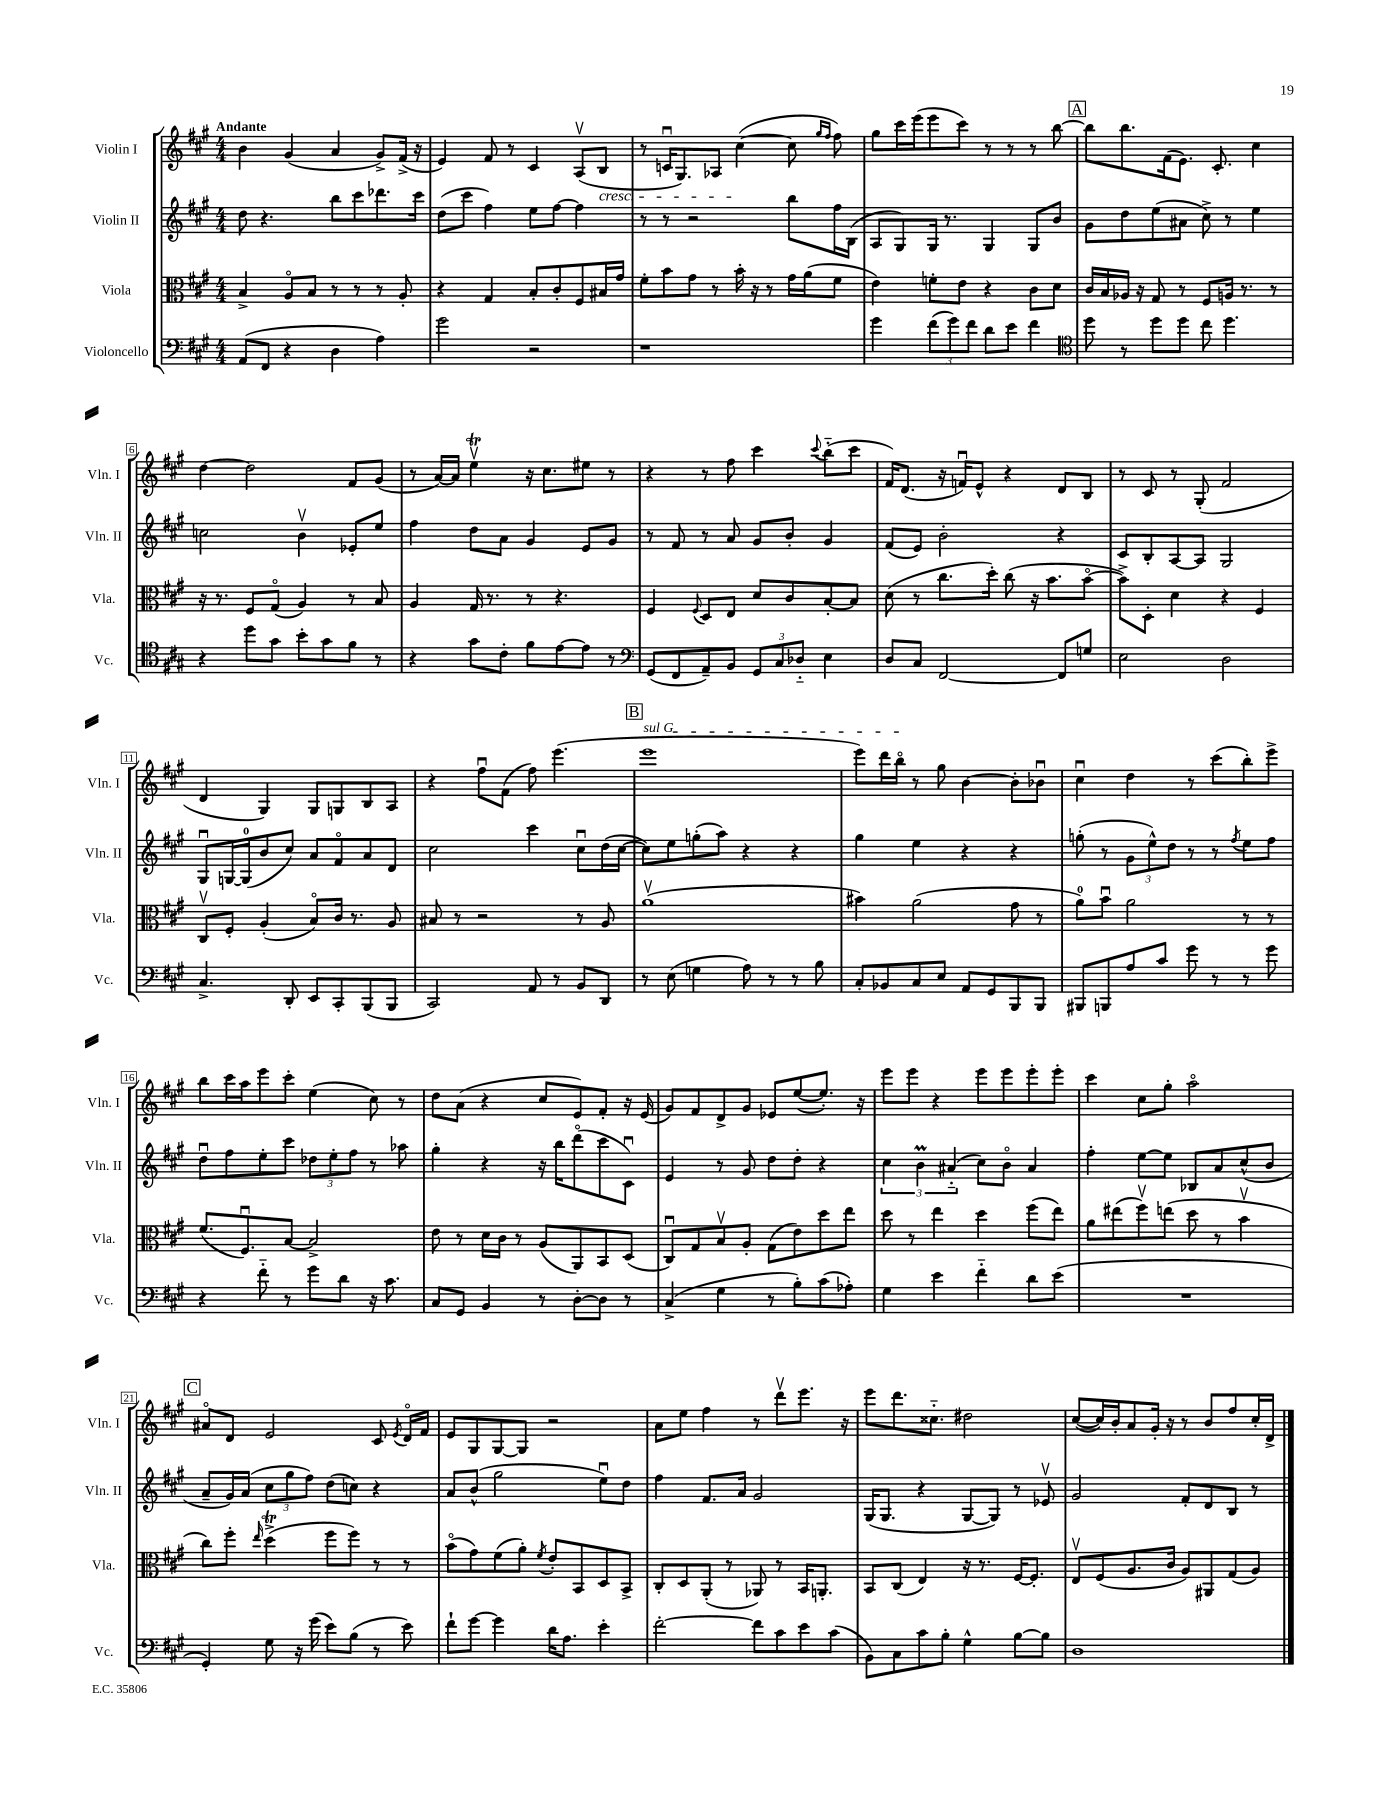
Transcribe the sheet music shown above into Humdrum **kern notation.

**kern	**kern	**kern	**kern
*staff4	*staff3	*staff2	*staff1
*clefF4	*clefC3	*clefG2	*clefG2
*k[f#c#g#]	*k[f#c#g#]	*k[f#c#g#]	*k[f#c#g#]
*M4/4	*M4/4	*M4/4	*M4/4
(8AA	4B^	8dd	4b
8FF#	.	4.r	.
4r	8Ao	.	(4g#
.	8B	.	.
4D	8r	8bb	4a
.	8r	8ccc#	.
4A)	8r	8.ddd-	8g#^)
.	8A'	.	(16f#^
.	.	16ccc#	16r
=	=	=	=
2g#	4r	(8dd	4e)
.	.	8ccc#	.
.	4G#	4ff#)	8f#
.	.	.	8r
2r	8B'	8ee	4c#
.	8c#'	[8ff#	.
.	8F#	4ff#]	(8Av
.	16B#	.	8B
.	16g#	.	.
=	=	=	=
1r	8f#'	8r	8r
.	8b	8r	16cu
.	.	.	8.G#)
.	8g#	2r	.
.	8r	.	8A-
.	16b'	.	([4cc#
.	16r	.	.
.	8r	.	.
.	16g#	8bb	8cc#]
.	(16a	.	.
.	.	.	16qqgg#
.	.	.	16qqff#
.	8f#	16ff#	8ff#)
.	.	(16B	.
=	=	=	=
4g#	4e)	8A	8gg#
.	.	8G#)	16ccc#
.	.	.	(16eee
(12f#	8f'	16G#	8eee
.	.	8.r	.
12g#)	.	.	.
.	8e	.	8ccc#)
12f#	.	.	.
8d	4r	4G#	8r
8e	.	.	8r
4f#	8c#	8G#	8r
.	8d	8b	[8bb
=	=	=	=
*clefC4	*	*	*
8dd	16c#	8g#	8bb]
.	16B	.	.
8r	16A-	8dd	8.bb
.	16r	.	.
8dd	8G#	(8ee	.
.	.	.	(16f#
8dd	8r	8a#	8.e)
8cc#	8F#	8cc#^)	.
.	.	.	8.c#'
4.dd	16A	8r	.
.	8.r	.	.
.	.	4ee	4cc#
.	8r	.	.
=	=	=	=
4r	16r	2cc	[4dd
.	8.r	.	.
8dd	8F#	.	2dd]
8g#	(8G#o	.	.
8b'	4A)	4bv	.
8g#	.	.	.
8f#	8r	8e-'	8f#
8r	8B	8ee	(8g#
=	=	=	=
4r	4A	4ff#	8r
.	.	.	[16a)
.	.	.	16a]
8g#	16G#	8dd	4eev
.	8.r	.	.
8c#'	.	8a	.
8f#	8r	4g#	16r
.	.	.	8.cc#
[8e	4.r	.	.
8e]	.	8e	8ee#
8r	.	8g#	8r
=	=	=	=
*clefF4	*	*	*
(8GG#	4F#	8r	4r
8FF#	.	8f#	.
.	8qqF#	.	.
8AA~)	8D	8r	8r
8BB	8E	8a	8ff#
12GG#	8d	8g#	4ccc#
12C#	.	.	.
.	8c#	8b'	.
12D-'~	.	.	.
.	.	.	8qqccc#
4E	[8B'	4g#	(8bb'~
.	8B]	.	8ccc#
=	=	=	=
8D	(8d	(8f#	16f#)
.	.	.	(8.d
8C#	8r	8e)	.
[2FF#	8.cc#	2b'	16r
.	.	.	16fu)
.	.	.	8e^^
.	16dd')	.	.
.	(8cc#	.	4r
.	16r	.	.
.	8.b	.	.
8FF#]	.	4r	8d
8G	[8bo	.	8B
=	=	=	=
2E	8b^])	8c#	8r
.	8D'	8B'	8c#
.	4d	[8A	8r
.	.	8A]	(8G#'
2D	4r	2G#	2f#
.	4F#	.	.
=	=	=	=
4.C#^	8C#v	8G#u	4d
.	8F#'	[16G	.
.	.	(16G]	.
.	(4A'	8b	4G#)
8DD'	.	8cc#)	.
8EE	8Bo)	8a	8G#
8CC#'	16c#	8f#o	8G
.	8.r	.	.
(8BBB	.	8a	8B
8BBB	8A	8d	8A
=	=	=	=
2CC#)	8B#	2cc#	4r
.	8r	.	.
.	2r	.	8ff#u
.	.	.	(8f#
8AA	.	4ccc#	8ff#)
8r	.	.	(4.eee
8BB	8r	8cc#u	.
8DD	8A	(16dd	.
.	.	[16cc#	.
=	=	=	=
8r	(1av	8cc#])	1eee
(8E	.	8ee	.
4G	.	(8gg'	.
.	.	8aa)	.
8A)	.	4r	.
8r	.	.	.
8r	.	4r	.
8B	.	.	.
=	=	=	=
8C#'	4b#)	4gg#	8eee)
8BB-	.	.	16ddd
.	.	.	16bbo
8C#	(2a	4ee	8r
8E	.	.	8gg#
8AA	.	4r	[4b
8GG#	.	.	.
8BBB	8g#	4r	8b']
8BBB	8r	.	8b-u
=	=	=	=
8BBB#	8a)	(8gg'	4cc#u
8BBB	8bu	8r	.
8A	2a	12g#	4dd
.	.	12ee^^)	.
8c#	.	.	.
.	.	12dd	.
8g#	.	8r	8r
8r	.	8r	(8ccc#
.	.	8qff#	.
8r	8r	8ee	8bb')
8g#	8r	8ff#	8eee^
=	=	=	=
4r	(8.f#	8ddu	8bb
.	.	8ff#	16ccc#
.	8.F#u)	.	16aa
8f#'~	.	8ee'	8eee
8r	[8B	8ccc#	8ccc#'
8g#	2B^]	12dd-	(4ee
.	.	12ee'	.
8d	.	.	.
.	.	12ff#	.
16r	.	8r	8cc#)
8.c#	.	.	.
.	.	8aa-	8r
=	=	=	=
8C#	8e	4gg#'	8dd
8GG#	8r	.	(8a
4BB	16d	4r	4r
.	16c#	.	.
.	8r	.	.
8r	(8A	16r	8cc#
.	.	16bb	.
[8D'	8AA)	(8dddo	8e)
8D]	8BB	8ccc#	8f#'
8r	(8D	8c#u)	16r
.	.	.	(16e
=	=	=	=
(4C#^	8C#u)	4e	8g#)
.	8G#	.	8f#
4G#	8Bv	8r	8d^
.	8A'	8g#	8g#
8r	(8G#	8dd	8e-
8B')	8e)	8dd'	([8ee
(8c#	8dd	4r	8.ee'])
8A-')	8ee	.	.
.	.	.	16r
=	=	=	=
4G#	8dd	6cc#	8eee
.	8r	.	8eee
.	.	6b	.
4e	4ee	.	4r
.	.	(6a#'~	.
4f#'~	4dd	8cc#)	8eee
.	.	8bo	8eee
8d	(8ff#	4a#	8eee'
(8e	8ee)	.	8eee'
=	=	=	=
1r	8a	4ff#'	4ccc#
.	(8ee#	.	.
.	8ff#v)	[8ee	8cc#
.	(8ee	8ee]	8gg#'
.	8dd	8B-	2aao
.	8r	8a	.
.	4bv	(8cc#^^	.
.	.	8b	.
=	=	=	=
4GG#')	8cc#)	8a~	8a#o
.	8ff#'	16g#)	8d
.	.	(16a	.
.	16qqee	.	.
8G#	(4dd^	12cc#	2e
.	.	12gg#	.
16r	.	.	.
.	.	12ff#)	.
(16g#	.	.	.
8e)	8ff#	(8dd	.
(8B	8ff#)	8cc)	.
8r	8r	4r	8c#
.	.	.	8qe
8e)	8r	.	16do
.	.	.	16f#
=	=	=	=
8f#`	(8bo	8a	8e
[8g#	8g#)	(8b^^	8G#
4g#]	(8f#	2gg#	[8G#
.	8a')	.	8G#]
.	8qf#	.	.
16d	8e'	.	2r
8.A	.	.	.
.	8BB	.	.
4e'	8D	8eeu)	.
.	8BB^	8dd	.
=	=	=	=
[2f#'	8C#'	4ff#	8a
.	8D	.	8ee
.	(8AA'	8.f#	4ff#
.	8r	.	.
.	.	16a	.
8f#]	8AA-)	2g#	8r
8c#	8r	.	8dddv
8e	16BB	.	8.eee
.	8.AA'	.	.
(8c#	.	.	.
.	.	.	16r
=	=	=	=
8BB)	8BB	(16G#	8eee
.	.	8.G#	.
8C#	(8C#	.	8.ddd
8c#	4E)	4r	.
.	.	.	8.cc##'~
8B'	.	.	.
4G#^^	16r	[8G#	2dd#
.	8.r	.	.
.	.	8G#])	.
[8B	[16F#	8r	.
.	8.F#']	.	.
8B]	.	8e-v	.
=	=	=	=
1D	8Ev	2g#	([8cc#
.	(8F#	.	16cc#])
.	.	.	16b'
.	8.A	.	8a
.	.	.	16g#'
.	16c#	.	16r
.	8A)	8f#'	8r
.	8AA#	8d	8b
.	(8G#	8B	8ff#
.	8A)	8r	16cc#'
.	.	.	16d^
==	==	==	==
*-	*-	*-	*-
